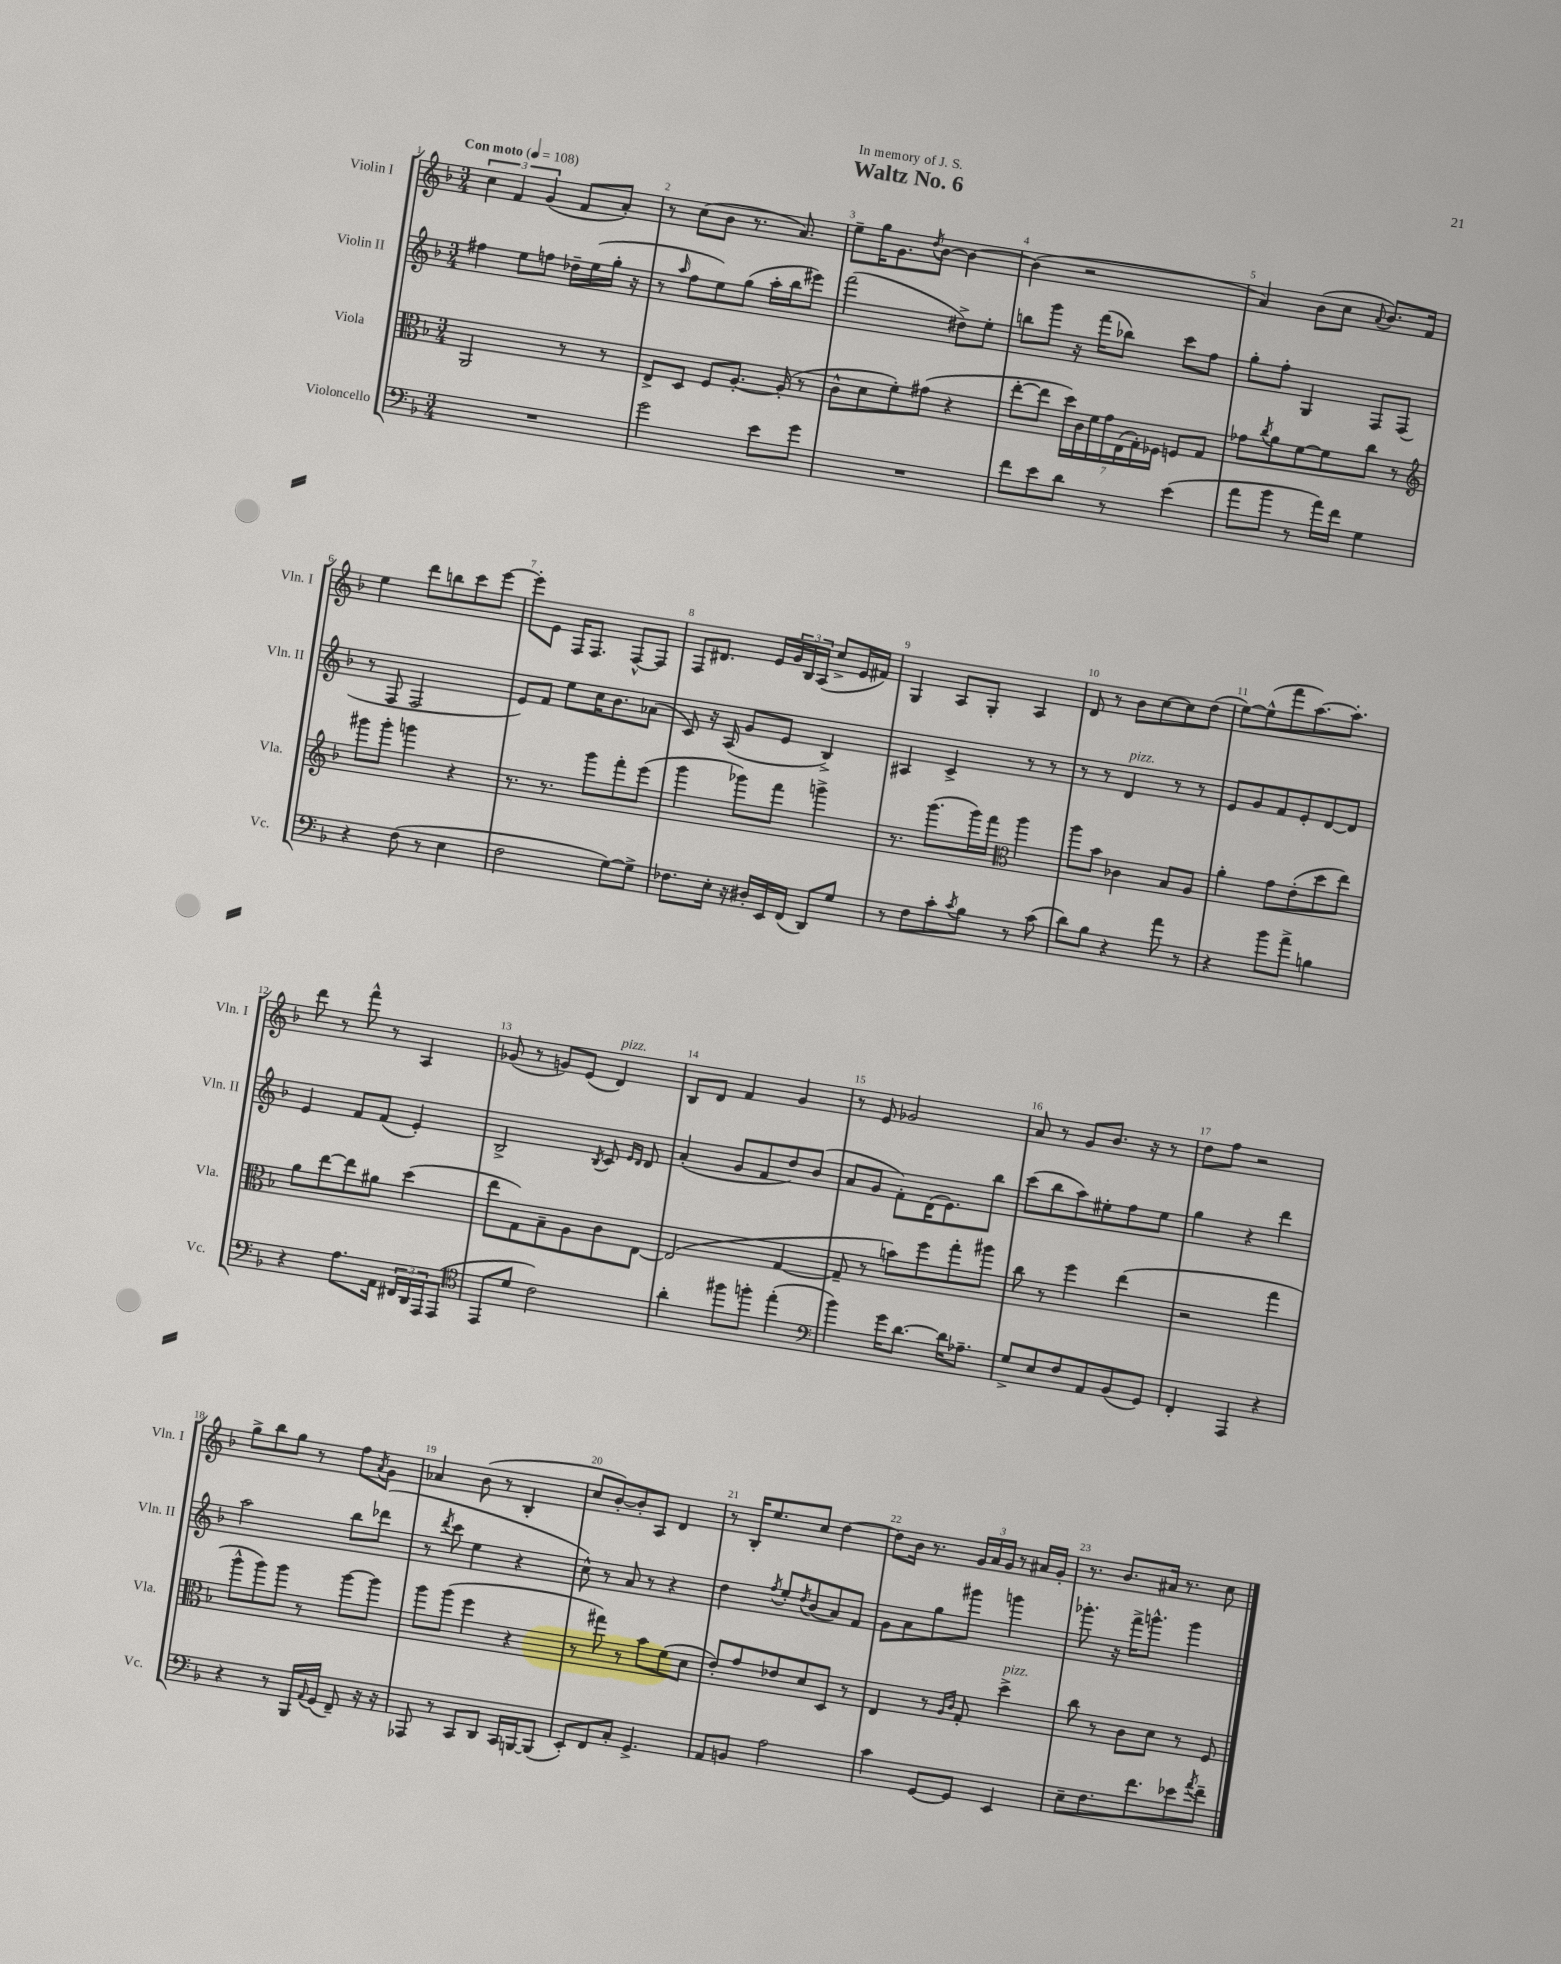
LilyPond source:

\header { title = "Waltz No. 6" dedication = "In memory of J. S." }
<<
\new StaffGroup <<
\new Staff = "s0" \with { instrumentName = "Violin I" shortInstrumentName = "Vln. I" } {
    \clef treble \key f \major \numericTimeSignature \time 3/4 \tempo "Con moto" 4 = 108
    \tuplet 3/2 { c''4 f'4 g'4( } f'8 a'8-.) |
    r8 c''8( bes'8 r8. a'8.) |
    e''8-- g''16 g'8. \acciaccatura { d''8 } bes'8~ bes'4~ |
    bes'4( r2 |
    a'4) bes'8( c''8 \appoggiatura { a'8 } bes'8.) f'16 |
    e''4 d'''8 b''8 c'''8 e'''8~ |
    e'''8-. e'8 f16 f8. f8~-^ f8 |
    f8 dis'8. e'16 \tuplet 3/2 { g'16 bes16 a16( } c''8-> e'16 fis'16) |
    g4 a8 g8-. a4 |
    d'8 r8 bes'8 c''8~ c''8 d''8( |
    e''8~) e''8-^( f'''8 a''8.~) a''8.-. |
    d'''8 r8 f'''8-^ r8 a4 |
    ges'8( r8 g'8) e'8( d'4^\markup { \italic "pizz." }) |
    bes8 d'8 f'4 g'4 |
    r8 e'8 ges'2 |
    a'8 r8 g'8 bes'8. r16 r8 |
    d''8 f''8 r2 |
    g''8-> bes''8 g''8 r8 f''8 \acciaccatura { a'8 } g'8 |
    aes'4 bes'8( r8 bes4-. |
    c''8 bes'8~-.) bes'8-. a8 d'4 |
    r8 bes16-. e''8. c''8 d''4~ |
    d''8 bes'16 r8. \tuplet 3/2 { g'16 a'16 g'16 } r8 ais'16 g'16-. |
    r8. bes'8. ais'16 r8. c''8 \bar "|." |
}
\new Staff = "s1" \with { instrumentName = "Violin II" shortInstrumentName = "Vln. II" } {
    \clef treble \key f \major \numericTimeSignature \time 3/4
    fis''4 e''8 f''8 des''16-- e''16( g''16-. r16 |
    r8 \grace { a''16 } f''8 e''8) g''8( a''16-. bes''16 eis'''8) |
    f'''2( dis''8->) e''8-. |
    b''8 g'''8 r16 f'''16( bes''8) c'''8 f''8 |
    g''8-. f''8-. g4 f8 f8( |
    r8 f8 f2 |
    e'8) f'8 e''8 c''16 bes'8. aes'8( |
    c'8) r16 a16( g'8 e'8 bes4->) |
    ais4 c'4-> r8 r8 |
    r8 r8 d'4^\markup { \italic "pizz." } r8 r8 |
    e'8 g'8 f'8 e'8-. d'8~ d'8 |
    e'4 f'8 f'8( e'4-.) |
    bes2-> \acciaccatura { bes8 } c'8 \grace { e'16 d'16 } d'8 |
    a'4-.( g'8 f'8 d''8) bes'8( |
    a'8 g'8 f'8-.) d'16( e'8.) bes''8 |
    c'''8( bes''8 a''8) eis''8-. f''8 eis''8 |
    g''4 r4 d'''4 |
    a''2 bes''8 des'''8( |
    r8 \acciaccatura { d'''8 } c'''8 e''4 r4 |
    c''8-^) r8 a'8 r8 r4 |
    d''4 \acciaccatura { f''8 } e''8-. \acciaccatura { d''8 } bes'8( a'8) f'8 |
    g'8 a'8 g''8 gis'''8 g'''4 |
    ges'''8.-. r16 f'''16-> g'''8.-^ g'''4 \bar "|." |
}
\new Staff = "s2" \with { instrumentName = "Viola" shortInstrumentName = "Vla." } {
    \clef alto \key f \major \numericTimeSignature \time 3/4
    a,2 r8 r8 |
    e8-> d8 f8 a8.~-. a16-.( r8 |
    c'8-^ d'8 f'8-.) gis'8( r4 |
    e''8~-. e''8 \tuplet 7/4 { d''16) c'16 f'16 g'16 e16( g16-.) fes16 } f8 g8 |
    ges'8 \acciaccatura { c''8 } a'8 f'8~ f'8 c''8 r8 |
    \clef treble gis'''8 gis'''8-. g'''4 r4 |
    r8. r8. g'''8 f'''8-. e'''8( |
    g'''4 ges'''8) f'''8 g'''4-> |
    r8. g'''8.( g'''16) f'''16 \clef alto a''4 |
    a''8 bes'8 ces'4 bes8 a8 |
    a'4-. g'8 e'8-.( d''8 e''8) |
    a'8 e''8~ e''8 ais'8 d''4( |
    e''8 g8) bes8-- a8 c'8 e8~ |
    e2( g4~ |
    g8-- r8 b'8) f''8 g''8-. ais''8 |
    c''8 r8 f''4 e''4( |
    r2 g''4 |
    a''8-^ a''8) a''8 r8 a''8~ a''8 |
    a''8 a''8( f''4 r4 |
    r8 gis''8) r8 bes'8 f'8( d'8 |
    e'8-.) g'8 ees'8 d'8 d8 r8 |
    e4 r8 \grace { a16 c'16 } g8-. d''4->^\markup { \italic "pizz." } |
    c''8 r8 c'8 d'8 r8 f8 \bar "|." |
}
\new Staff = "s3" \with { instrumentName = "Violoncello" shortInstrumentName = "Vc." } {
    \clef bass \key f \major \numericTimeSignature \time 3/4
    R2. |
    g'2 e'8 g'8 |
    R2. |
    f'8 e'8 d'8 r8 e'4( |
    a'8 bes'8 r8 a'16) f'16 g4 |
    r4 f8( r8 e4 |
    f2 g8~) g8-> |
    fes8. e16-. r16 dis16-. e,16 f,16( d,8) g8 |
    r8 f8 c'8-. \acciaccatura { c'8 } bes8 r8 c'8( |
    d'8) bes8 r4 a'8 r8 |
    r4 bes'8 a'8-> b4 |
    r4 a8. a,16 \tuplet 3/2 { fis,16 d,16 a,,16 } a,,8( |
    \clef tenor e,8 d'8 c'2) |
    a'4-. fis''8 f''8-. e''4-.( |
    \clef bass bes'4) g'16 d'8.~ d'16 aes8.-- |
    g8-> e8 f8 a,8 bes,8( g,8) |
    f,4-. a,,4 r4 |
    r4 r8 bes,,16 \appoggiatura { a,8 } g,16( f,8--) r16 r16 |
    aes,,8 r8 c,8 d,8 c,16 b,,16~ b,,8( |
    e,8-.) f,8 c8-. g,4.-> |
    a,8 b,8 a2 |
    c'4 g,8~ g,8 e,4 |
    e8-- f8. f'8. ees'8 \acciaccatura { a'8 } f'8-- \bar "|." |
}
>>
>>
\layout { \context { \Score \override BarNumber.break-visibility = ##(#f #t #t) barNumberVisibility = #all-bar-numbers-visible } }
